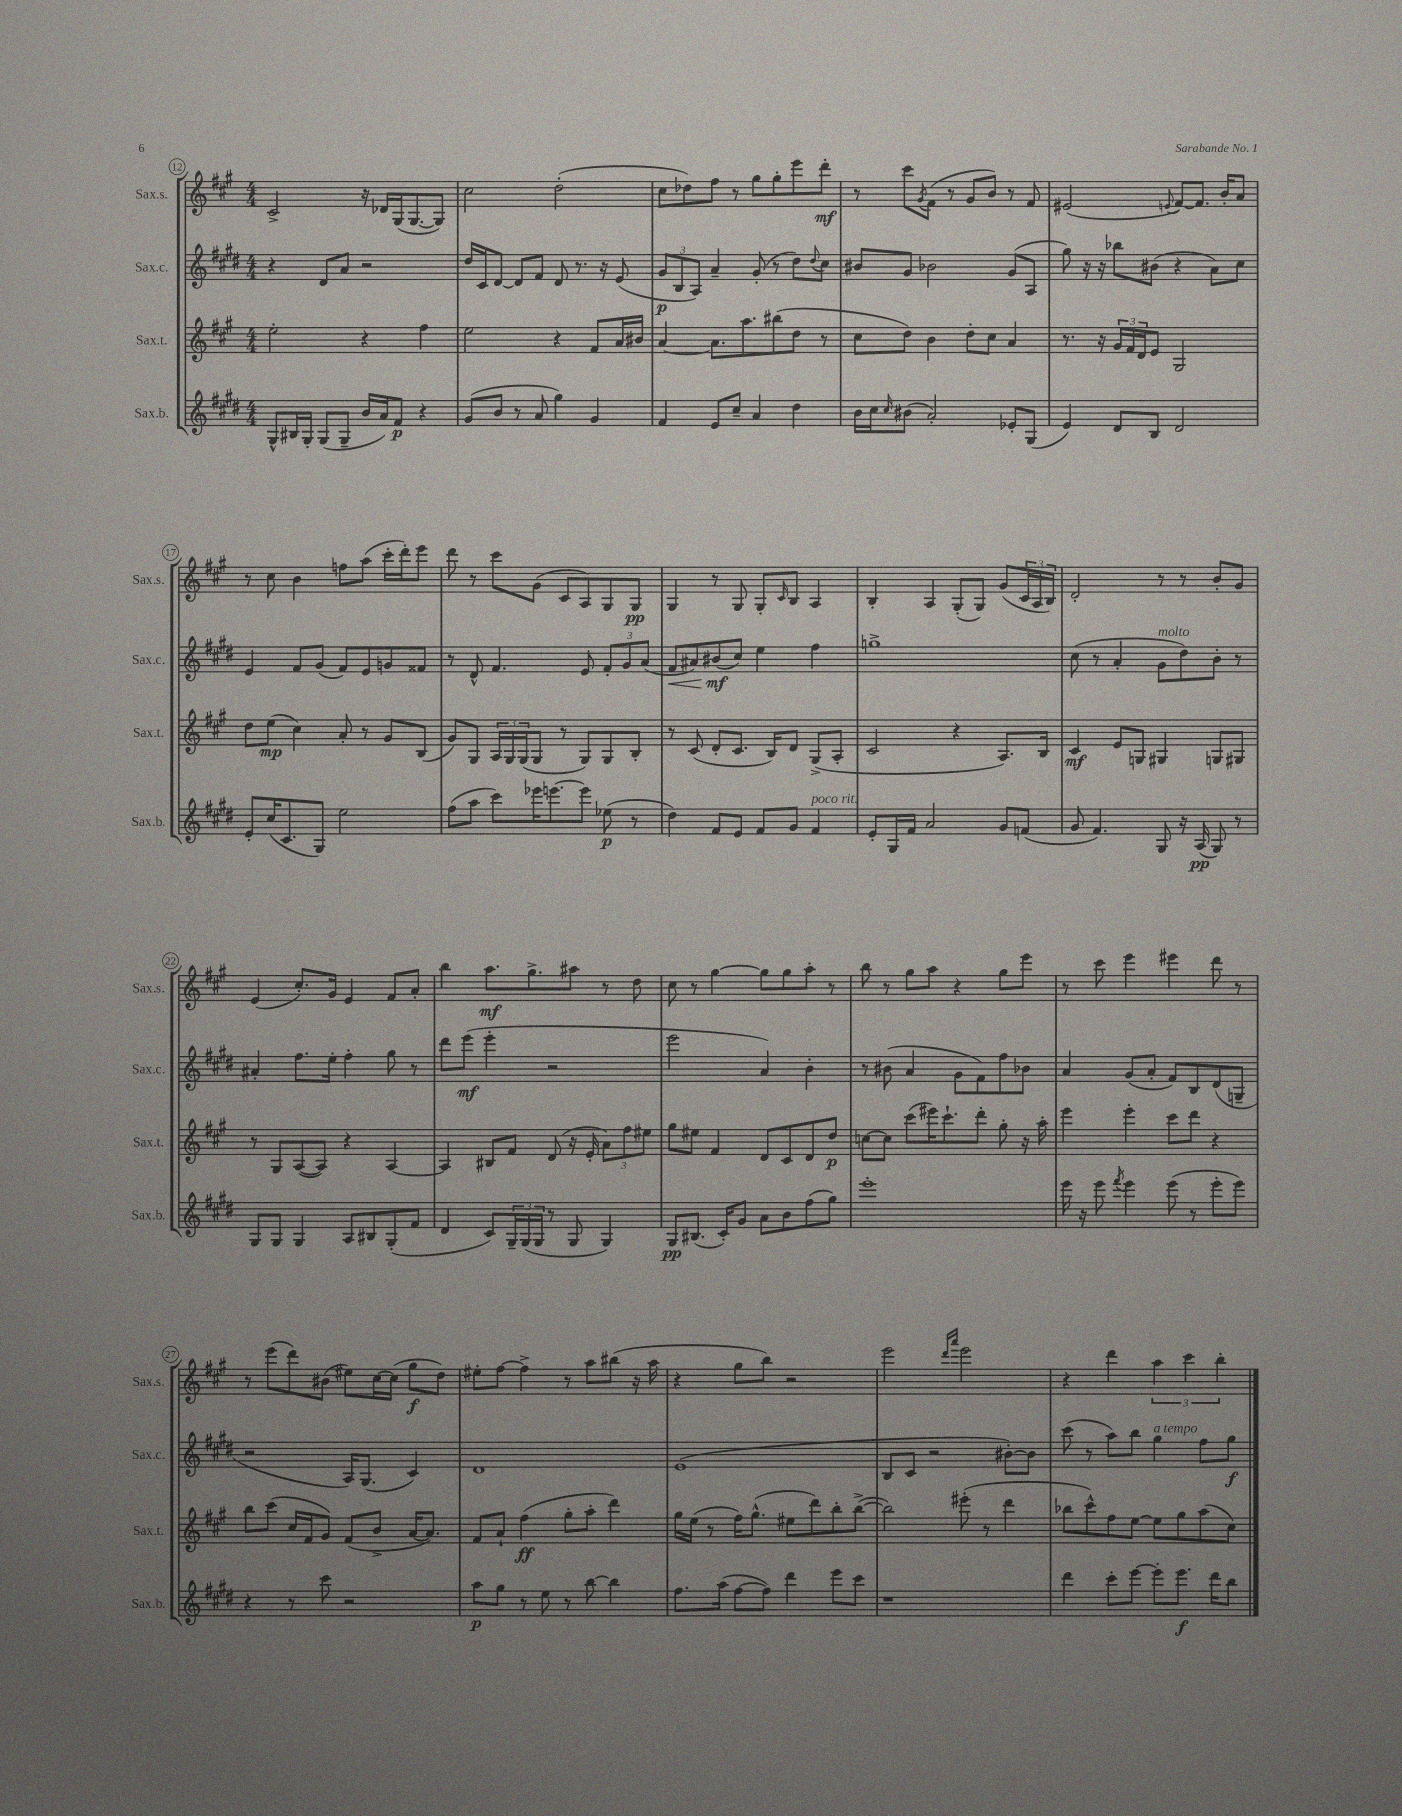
<<
\new StaffGroup <<
\new Staff = "s0" \with { instrumentName = "Sax.s." shortInstrumentName = "Sax.s." } {
    \clef treble \key a \major \numericTimeSignature \time 4/4
    cis'2-> r16 des'16 gis16( gis8.~ gis8) |
    cis''2 d''2-.( |
    cis''8 des''8) fis''8 r8 gis''8 gis''8-. e'''8 d'''8-.\mf |
    r8 cis'''8 \acciaccatura { gis'8 } fis'8( r8 gis'8 b'8) r8 fis'8 |
    eis'2( \appoggiatura { e'8 } fis'8~) fis'8. b'16-. a'8 |
    r8 cis''8 b'4 f''8 a''8( cis'''16-. d'''16-.) e'''8 |
    d'''8 r8 cis'''8 gis'8( cis'8 a8) gis8 gis8\pp |
    gis4 r8 gis8 gis8-. \grace { cis'16 } b8 a4 |
    b4-. a4 gis8-.( gis8) gis'8( \tuplet 3/2 { cis'16 a16 b16) } |
    d'2-. r8 r8 b'8-. gis'8 |
    e'4( cis''8.-.) gis'16 e'4 fis'8 a'8-. |
    b''4 a''8.\mf gis''8.-> ais''8 r8 d''8 |
    cis''8 r8 gis''4~ gis''8 gis''8 a''8-. r8 |
    b''8 r8 gis''8 a''8 r4 gis''8 e'''8 |
    r8 cis'''8 e'''4 eis'''4 d'''8 r8 |
    r8 e'''8( d'''8) bis'8( eis''8) cis''16~ cis''16( gis''8\f d''8) |
    eis''8-. fis''8~ fis''4-> r8 a''8 bis''8( r16 a''16 |
    r4 gis''8 b''8) r2 |
    e'''2 \grace { d'''16 a'''16 } e'''2 |
    r4 d'''4 \tuplet 3/2 { a''4 cis'''4 b''4-. } \bar "|." |
}
\new Staff = "s1" \with { instrumentName = "Sax.c." shortInstrumentName = "Sax.c." } {
    \clef treble \key e \major \numericTimeSignature \time 4/4
    r4 dis'8 a'8 r2 |
    dis''16 cis'16 dis'8~ dis'8 fis'8 dis'8 r8. r16 e'8( |
    \tuplet 3/2 { gis'8\p b8 a8) } a'4-- gis'8-.( r8 dis''8) \appoggiatura { dis''8 } cis''8 |
    bis'8 gis'8 bes'2 gis'8( a8 |
    gis''8) r16 r16 bes''8 bis'8( r4 a'8) cis''8 |
    e'4 fis'8 gis'8( fis'8) e'8 g'8 fisis'8 |
    r8 dis'8-^ fis'4. e'8 \tuplet 3/2 { fis'8-. gis'8 a'8( } |
    fis'8\< ais'8) bis'8\mf\!( cis''8) e''4 fis''4 |
    g''1-> |
    cis''8( r8 a'4-. gis'8^\markup { \italic "molto" } dis''8) b'8-. r8 |
    ais'4-. fis''8. e''16-. fis''4-. gis''8 r8 |
    dis'''8 e'''8\mf( e'''4-. r2 |
    e'''2 a'4) b'4-. |
    r8 bis'8( a'4 gis'8 fis'8) fis''8 bes'8 |
    a'4 gis'8( a'8-. fis'8) b8 dis'8( g8-- |
    r2 a16) gis8.( cis'4) |
    dis'1 |
    e'1( |
    b8 cis'8 r2 bis'8~-.) bis'8 |
    cis'''8( r8 a''8) b''8 gis''4^\markup { \italic "a tempo" } fis''8 gis''8\f \bar "|." |
}
\new Staff = "s2" \with { instrumentName = "Sax.t." shortInstrumentName = "Sax.t." } {
    \clef treble \key a \major \numericTimeSignature \time 4/4
    e''2-. r4 fis''4 |
    e''2 r4 fis'8 a'16 bis'16 |
    a'4~ a'8. a''8. bis''8( d''8 r8 |
    cis''8 d''8) b'4 d''8-. cis''8 a'4 |
    r8. r16 \tuplet 3/2 { gis'16 fis'16 d'16 } e'8 gis2 |
    d''8 e''8\mp( cis''4) a'8-. r8 gis'8 b8( |
    gis'8) gis8 \tuplet 3/2 { a16 gis16 gis16( } gis8 r8 gis8) gis8 b8-. |
    r8 cis'8( d'8-. cis'8. b16) d'8 gis8->( a8-. |
    cis'2 r4 a8.) b16 |
    cis'4\mf e'8 g8 gis4 g8 gis8 |
    r8 gis8 a8~( a8) r4 a4~ |
    a4 bis8 fis'8 d'8( r16 e'16-. \tuplet 3/2 { a'8) fis''8 eis''8 } |
    gis''8 eis''8 fis'4 d'8 cis'8 d'8 d''8\p |
    c''8~ c''8 cis'''8( eis'''16) cis'''8.-! d'''8-. gis''8-. r16 a''16-. |
    e'''4 e'''4-. cis'''8 d'''8 r4 |
    b''8 cis'''8( cis''16 fis'16 gis'8) fis'8( b'8-> a'16~ a'8.) |
    fis'8 a'8-! fis''4\ff( gis''8-. a''8-. d'''4) |
    gis''16 e''16( r8 fis''16) gis''8.-^( eis''8 d'''8) b''8-. b''8~->( |
    b''2) eis'''8-.( r8 d'''4 |
    bes''8 cis'''8-^) fis''8 e''8~ e''8 gis''8 a''8( cis''8) \bar "|." |
}
\new Staff = "s3" \with { instrumentName = "Sax.b." shortInstrumentName = "Sax.b." } {
    \clef treble \key e \major \numericTimeSignature \time 4/4
    gis8-^ bis16 gis16-. gis8( gis8-- b'16 a'16) fis'8\p r4 |
    gis'8( b'8 r8 a'8 gis''4) gis'4 |
    fis'4 e'8 cis''8-- a'4 dis''4 |
    b'16 cis''16 \grace { cis''16 } bis'8( a'2-.) ees'8-. gis8( |
    e'4) dis'8 b8 dis'2 |
    e'8-. cis''16( cis'8. gis8) e''2 |
    fis''8( a''8 cis'''8) ees'''16 e'''8.~ e'''8 ees''8\p( r8 |
    dis''4) fis'8 e'8 fis'8 gis'8 fis'4^\markup { \italic "poco rit." } |
    e'8-. gis16 fis'16 a'2 gis'8 f'8( |
    gis'8 fis'4.) gis8 r16 a16\pp( gis8) r8 |
    gis8 gis8 gis4 a8 bis8 gis8-.( fis'8 |
    dis'4 cis'8) \tuplet 3/2 { gis16-- gis16( gis16 } r8 gis8 gis4) |
    gis8\pp bis8.( cis'16-.) gis'8 a'8 b'8 fis''8( gis''8) |
    e'''1-. |
    e'''16 r16 e'''8 \acciaccatura { fis'''8 } e'''4 e'''8( r8 e'''8-. e'''8) |
    r4 r8 cis'''8 r2 |
    a''8\p gis''8 r8 e''8 r8 b''8~ b''4 |
    fis''8. a''16( fis''8~ fis''8) dis'''4 e'''8 cis'''8 |
    r1 |
    dis'''4 cis'''8-. e'''8~ e'''8-. e'''8.\f dis'''16 b''8 \bar "|." |
}
>>
>>
\layout { \context { \Score currentBarNumber = #12 \override BarNumber.stencil = #(make-stencil-circler 0.1 0.3 ly:text-interface::print) } }
